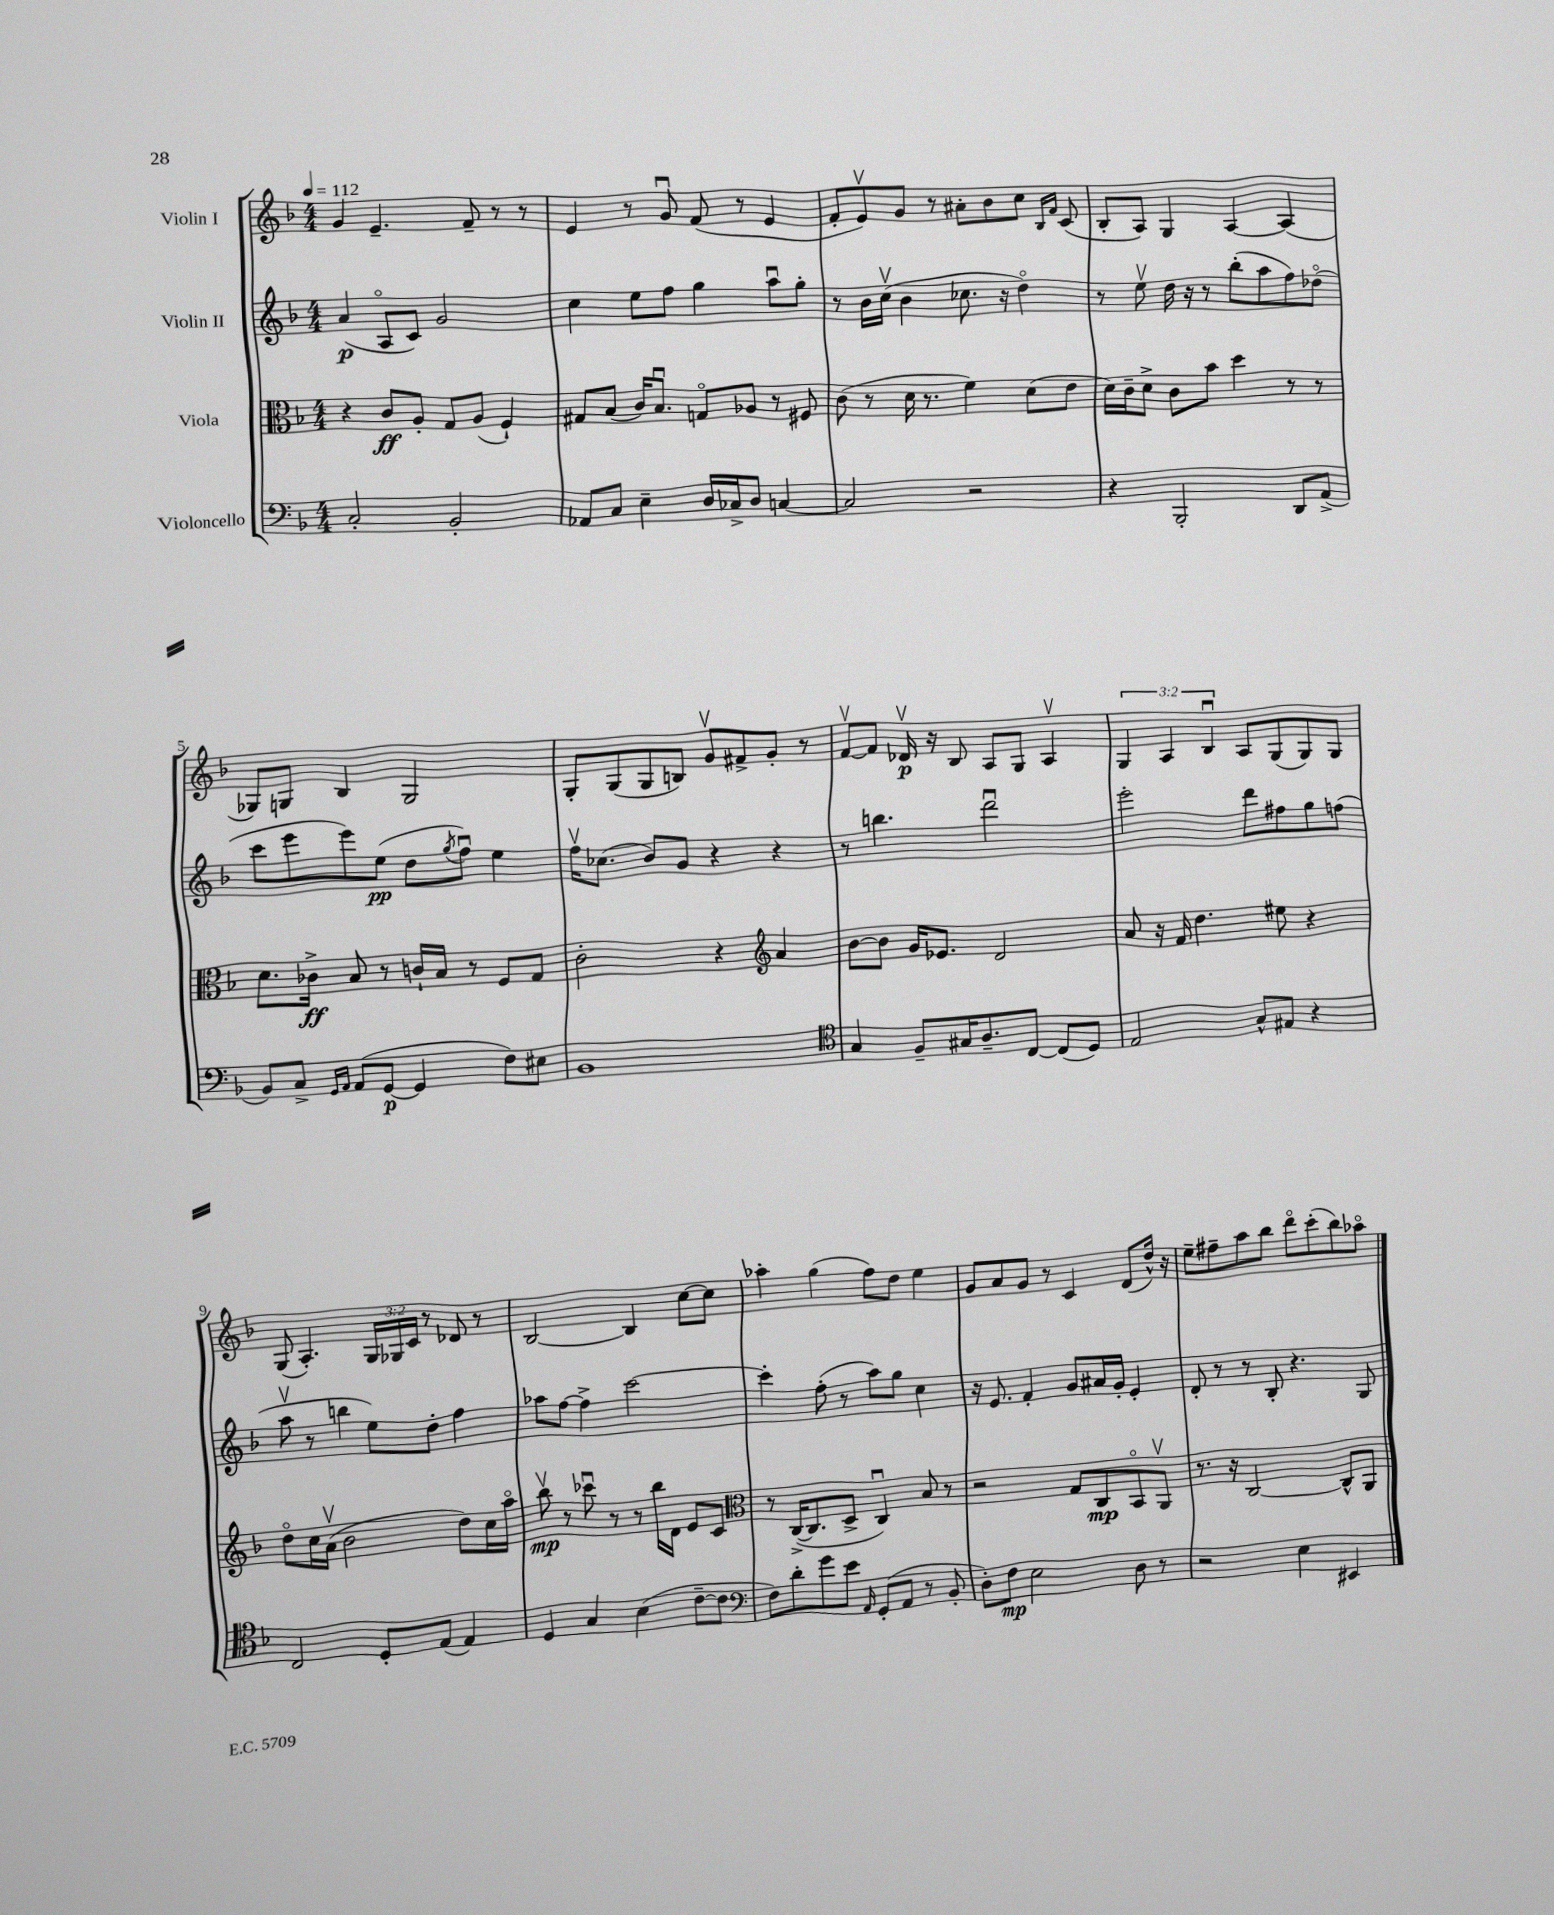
<<
\new StaffGroup <<
\new Staff = "s0" \with { instrumentName = "Violin I" } {
    \clef treble \key f \major \numericTimeSignature \time 4/4 \override Staff.TupletNumber.text = #tuplet-number::calc-fraction-text \tempo 4 = 112
    g'4 e'4.-- f'8-- r8 r8 |
    e'4 r8 g'8\downbow f'8( r8 e'4 |
    f'8-. e'8\upbow) g'8 r8 ais'8-. bes'8 c''8 \grace { bes16 f'16 } c'8( |
    bes8-. a8) g4 a4~ a4( |
    ges8) g8 bes4 g2 |
    g8-. g8( g8 b8) g'8\upbow fis'8-> g'8-. r8 |
    f'8~\upbow f'8 des'16\upbow\p r16 bes8 a8 g8 a4\upbow |
    \tuplet 3/2 { g4 a4 bes4\downbow } a8 g8( g8) g8 |
    g8( a4.-.) \tuplet 3/2 { g16 ges16 c'16 } r8 des'8 r8 |
    bes2~ bes4 c''8~ c''8 |
    aes''4-. g''4( f''8) d''8 e''4 |
    g'8 a'8 g'8 r8 c'4 d'8( d''16-^) r16 |
    e''8-- fis''8-- a''8 bes''8 d'''8\flageolet c'''8-.( bes''8) aes''8\flageolet \bar "|." |
}
\new Staff = "s1" \with { instrumentName = "Violin II" } {
    \clef treble \key f \major \numericTimeSignature \time 4/4
    a'4\p( a8\flageolet c'8) g'2 |
    c''4 e''8 f''8 g''4 a''8\downbow g''8-. |
    r8 bes'16 c''16\upbow( bes'4 ces''8. r16 d''4\flageolet) |
    r8 e''8\upbow d''16 r16 r8 bes''8-.( a''8 f''8) des''8\flageolet( |
    c'''8 e'''8 e'''8) e''8\pp( d''8 \acciaccatura { g''8 } f''8\downbow) e''4 |
    f''16\upbow ces''8.( bes'8) g'8 r4 r4 |
    r8 b''4. d'''2\downbow |
    e'''2-. d'''8 fis''8 g''8 f''8( |
    a''8\upbow r8 b''4 e''8) d''8-. f''4 |
    aes''8 f''8~ f''4-> c'''2~ |
    c'''4-. f''8-.( r8 a''8) g''8 c''4 |
    r16 e'8. f'4-. g'8 ais'16 g'16-. e'4-. |
    d'8-. r8 r8 bes8-. r4. g8 \bar "|." |
}
\new Staff = "s2" \with { instrumentName = "Viola" } {
    \clef alto \key f \major \numericTimeSignature \time 4/4
    r4 c'8\ff a8-. g8 a8( f4-!) |
    gis8 bes8( c'16) bes8.\downbow g8\flageolet aes8 r8 fis8 |
    c'8( r8 d'16 r8. f'4) d'8( e'8 |
    d'16) c'16-- d'8-> c'8 bes'8 d''4 r8 r8 |
    d'8. ces'16->\ff bes8 r8 c'16-! bes16 r8 f8 g8 |
    c'2-. r4 \clef treble a'4 |
    bes'8~ bes'8 g'16 ees'8. d'2 |
    a'8 r16 f'16 d''4. eis''8 r4 |
    d''8\flageolet c''16 a'16\upbow( bes'2 d''8) c''16 a''16\flageolet |
    bes''8\upbow\mp r8 ces'''8\downbow r8 r8 bes''16 d'16 e'8 c'8 |
    \clef alto r8 c16~->( c8. d8-> c4\downbow) bes8 r8 |
    r2 g8 c8\mp bes,8\flageolet a,8\upbow |
    r8. r16 c2~ c8-^ a,8 \bar "|." |
}
\new Staff = "s3" \with { instrumentName = "Violoncello" } {
    \clef bass \key f \major \numericTimeSignature \time 4/4
    c2-. bes,2-. |
    aes,8 c8 e4-- d16 ces16-> d8 c4~ |
    c2 r2 |
    r4 bes,,2-. d,8 a,8->( |
    bes,8) c8-> \grace { g,16 a,16 } a,8( g,8~\p g,4 f8) eis8 |
    bes,1 |
    \clef tenor g4 f8-- gis16 a8.-- c8~ c8( d8) |
    e2 g8-^ eis8 r4 |
    c2 d8-. e8( e4) |
    d4 g4 bes4( c'8~-- c'8 |
    \clef bass f8) d'8-. g'8 e'8 \grace { a,16 } g,8-.( a,8 r8 bes,8-. |
    d8-.) f8\mp e2 d8 r8 |
    r2 e4 eis,4 \bar "|." |
}
>>
>>
